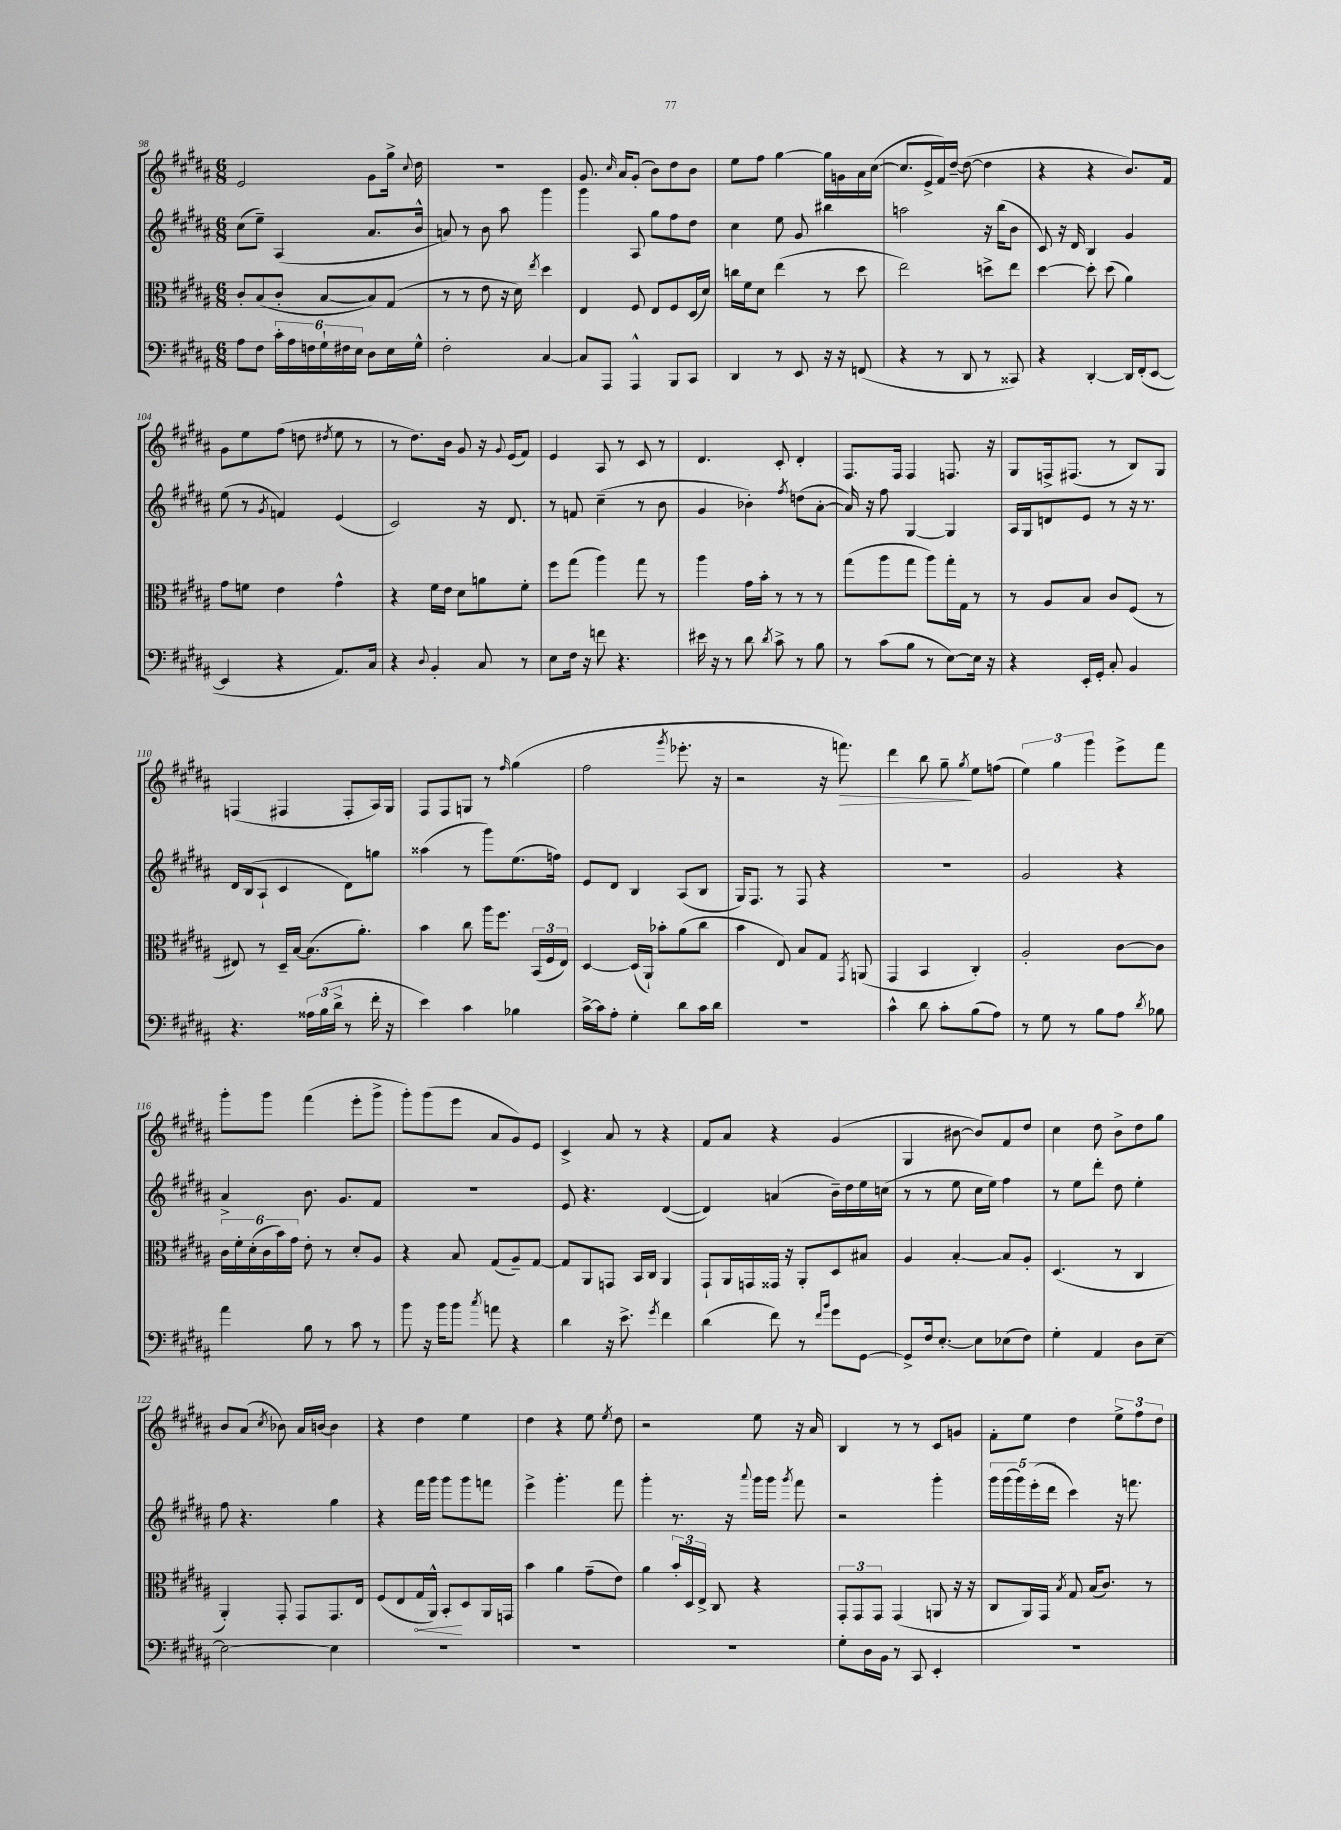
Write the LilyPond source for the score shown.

<<
\new StaffGroup <<
\new Staff = "s0" {
    \clef treble \key b \major \numericTimeSignature \time 6/8
    \autoBeamOff e'2 gis'8[ gis''16]-> \appoggiatura { cis''8 } dis''16 |
    R2. |
    gis'8. \grace { cis''16 } ais'16[ gis'8]-.( b'8[) dis''8 b'8] |
    e''8[ fis''8] gis''4~ gis''16[ g'16 ais'16 cis''16]~( |
    cis''8.[ e'16-> fis'16) dis''16]~-- dis''8~( dis''4 |
    r4 r4 b'8.[) fis'16] |
    gis'8[ e''8 fis''8]( d''8 \acciaccatura { dis''8 } e''8 r8 |
    r8 dis''8.[) b'16] gis'8 r16 \appoggiatura { gis'8 } e'16[( fis'8]) |
    e'4 ais8 r8 cis'8 r8 |
    dis'4. cis'8-. dis'4-. |
    fis8.[ fis16] fis4 f8. r16 |
    gis8[ f16-> fis8.]( r8 b8[) gis8] |
    f4( fis4 fis8[-. ais16) gis16] |
    fis8[ fis8 g8] r8 \grace { fis''16 } gis''4( |
    fis''2 \acciaccatura { gis'''8 } ees'''8.-. r16 |
    r2 r16 f'''8.\>) |
    dis'''4 b''8 gis''8--\! \acciaccatura { gis''8 } e''8[ f''8]( |
    \tuplet 3/2 { e''4) gis''4 gis'''4 } e'''8[-> fis'''8] |
    gis'''8[-. gis'''8] fis'''4( e'''8[-. gis'''8]-> |
    gis'''8[-.) gis'''8( e'''8] ais'8[ gis'8) e'8] |
    cis'4-> ais'8 r8 r4 |
    fis'8[ ais'8] r4 gis'4( |
    gis4 bis'8~ bis'8[) fis'8 dis''8] |
    cis''4 dis''8 b'8[-> dis''8 gis''8] |
    b'8[ ais'8]( \acciaccatura { cis''8 } bes'8) ais'16[ b'16]~ b'4 |
    r4 dis''4 e''4 |
    dis''4 r4 e''8 \acciaccatura { e''8 } dis''8 |
    r2 e''8 r16 ais'16 |
    b4 r8 r8 cis'8[ g'8] |
    fis'8[-. e''8] dis''4 \tuplet 3/2 { e''8[-> fis''8 dis''8] } \bar "|." |
}
\new Staff = "s1" {
    \clef treble \key b \major \numericTimeSignature \time 6/8
    \autoBeamOff cis''8[( e''8]--) ais4( ais'8.[ b'16]-^ |
    a'8) r8 b'8 ais''8 gis'''4 |
    gis'''4 ais8 gis''8[ fis''8 dis''8] |
    cis''4 e''8 gis'8 bis''4 |
    a''2 r16 b''16[( b'8] |
    cis'8) r16 dis'16 b4 gis'4 |
    e''8( r8 \acciaccatura { gis'8 } f'4) e'4( |
    cis'2) r16 dis'8. |
    r8 f'8 cis''4--( r8 b'8 |
    gis'4 bes'4-.) \acciaccatura { fis''8 } d''8[( ais'8]~-. |
    ais'16) r16 fis''8 gis4~ gis4 |
    ais16[ gis16 d'8 e'8] r8 r16 r8. |
    dis'16[ b16( ais8]-! cis'4 dis'8[) g''8] |
    aisis''4( r8 gis'''8[) e''8.( f''16]) |
    e'8[ dis'8] b4 ais8[( b8] |
    gis16[) fis8.] r8 fis8 r4 |
    R2. |
    gis'2 r4 |
    ais'4-> b'8. gis'8.[ fis'8] |
    R2. |
    e'8 r4. dis'4~( |
    dis'4) a'4( b'16[--) dis''16 e''16 c''16]( |
    r8 r8 e''8 cis''16[ e''16]) fis''4 |
    r8 e''8[ dis'''8]-. dis''8 e''4-. |
    fis''8 r4. gis''4 |
    r4 fis'''16[ gis'''16] gis'''8[ gis'''8 f'''8] |
    e'''4-> gis'''4.-. fis'''8 |
    gis'''4-. r8. r16 \appoggiatura { ais'''8 } gis'''16[ gis'''16] \acciaccatura { gis'''8 } fis'''8 |
    r2 gis'''4-. |
    \tuplet 5/4 { gis'''16[ gis'''16( gis'''16) e'''16-.( dis'''16] } cis'''4) r16 f'''8. \bar "|." |
}
\new Staff = "s2" {
    \clef alto \key b \major \numericTimeSignature \time 6/8
    \autoBeamOff cis'8[-. b8( cis'8]-. b8[~ b8) gis8]( |
    r8 r8 e'8 r16 dis'16) \acciaccatura { e''8 } dis''4 |
    e4 fis8 e8[ fis8 dis16( dis'16]) |
    c''16[ fis'16 dis'8] e''4( r8 dis''8 |
    e''2) d''8[-> e''8] |
    dis''4~ dis''8-. dis''8( ais'4) |
    gis'8[ f'8] e'4 gis'4-^ |
    r4 fis'16[ e'16] dis'8[ a'8 fis'8]-. |
    fis''8[ gis''8]( ais''4) gis''8 r8 |
    ais''4 gis'16[ b'16]-. r8 r8 r8 |
    gis''8[( ais''8 gis''8] ais''8[) gis''16-. gis16] r8 |
    r8 ais8[ b8] cis'8[ fis8]( r8 |
    eis8) r8 dis16[-- b16]~ b8.[( ais'8.]-.) |
    b'4 cis''8 ais''16[ fis''8.] \tuplet 3/2 { b,16[( fis16 e16]) } |
    dis4~ dis16[( ais,16]-!) bes'8[-. ais'8( cis''8] |
    b'4 e8) b8[ gis8] \acciaccatura { gis,8 } a,8( |
    gis,4 b,4 cis4-.) |
    ais2-. cis'8[~ cis'8] |
    \tuplet 6/4 { cis'16[ fis'16-. dis'16-.( cis'16 b'16) gis'16] } e'8-. r8 dis'8[-. ais8] |
    r4 b8 gis8[( ais8--) gis8]~ |
    gis8[ ais,8 g,8] b,16[ cis16] ais,4 |
    gis,8[-! ais,16 g,16 gisis,16] r16 ais,8[-. dis8 bis8] |
    ais4 b4~-. b8[ ais8]-. |
    dis4.( r8 cis4 |
    ais,4-.) gis,8-. gis,8[ gis,8. e16] |
    fis8[( e8 \once \override Hairpin.circled-tip = ##t gis16\< ais,16]-^) b,8[-.\! dis8 ais,16 g,16] |
    b'4 ais'4 gis'8[--( e'8]) |
    ais'4 \tuplet 3/2 { b'16[-. dis16 e16]-> } cis8 r4 |
    \tuplet 3/2 { gis,8[-. gis,8 gis,8] } gis,4( a,8 r16 r16 |
    cis8[ ais,16) gis,16] \acciaccatura { b8 } gis8 b16[( cis'8.]) r8 \bar "|." |
}
\new Staff = "s3" {
    \clef bass \key b \major \numericTimeSignature \time 6/8
    \autoBeamOff ais8[ fis8] \tuplet 6/4 { cis'16[-. ais16 f16 gis16-! fis16 e16] } dis8[ e16 gis16]-^ |
    fis2-. cis4~ |
    cis8[ ais,,8] ais,,4-^ b,,8[ cis,8] |
    dis,4 r8 e,8 r16 r16 f,8( |
    r4 r8 dis,8 r8 cisis,8) |
    r4 dis,4~-. dis,16[ fis,16-.( e,8]~ |
    e,4 r4 ais,8.[) cis16] |
    r4 \appoggiatura { dis8 } b,4-. cis8 r8 |
    e8[ fis16] r16 f'8 r4. |
    eis'16 r16 r8 dis'8 \acciaccatura { dis'8 } cis'8-> r8 b8 |
    r8 cis'8[( b8] r8 e8[~) e16] r16 |
    r4 e,16[-. gis,16]-. cis8-. b,4 |
    r4. \tuplet 3/2 { aisis16[ b16( dis'16]-> } r8 fis'16-. r16 |
    e'4) cis'4 bes4 |
    cis'16[~-> cis'16 ais8]-. gis4-. dis'8[ cis'16 dis'16] |
    R2. |
    cis'4-^ dis'8 cis'8[-. b8( ais8]) |
    r8 gis8 r8 b8[ ais8] \acciaccatura { dis'8 } bes8 |
    ais'4 b8 r8 cis'8 r8 |
    b'8 r16 b'16[ b'8] \acciaccatura { cis''8 } a'8 r4 |
    dis'4 r16 e'8.-> \acciaccatura { gis'8 } fis'4 |
    dis'4( fis'8) r8 \grace { fis'16[ b'16] } gis'8[ gis,8]~ |
    gis,8[-> fis16 e8.]~-. e8[ ees8( fis8]) |
    gis4-. ais,4 dis8[ e8]~-- |
    e2~ e4 |
    R2. |
    R2. |
    R2. |
    gis8[-. dis16 b,16] r8 cis,8 e,4-. |
    R2. \bar "|." |
}
>>
>>
\layout { \context { \Score currentBarNumber = #98 } }
